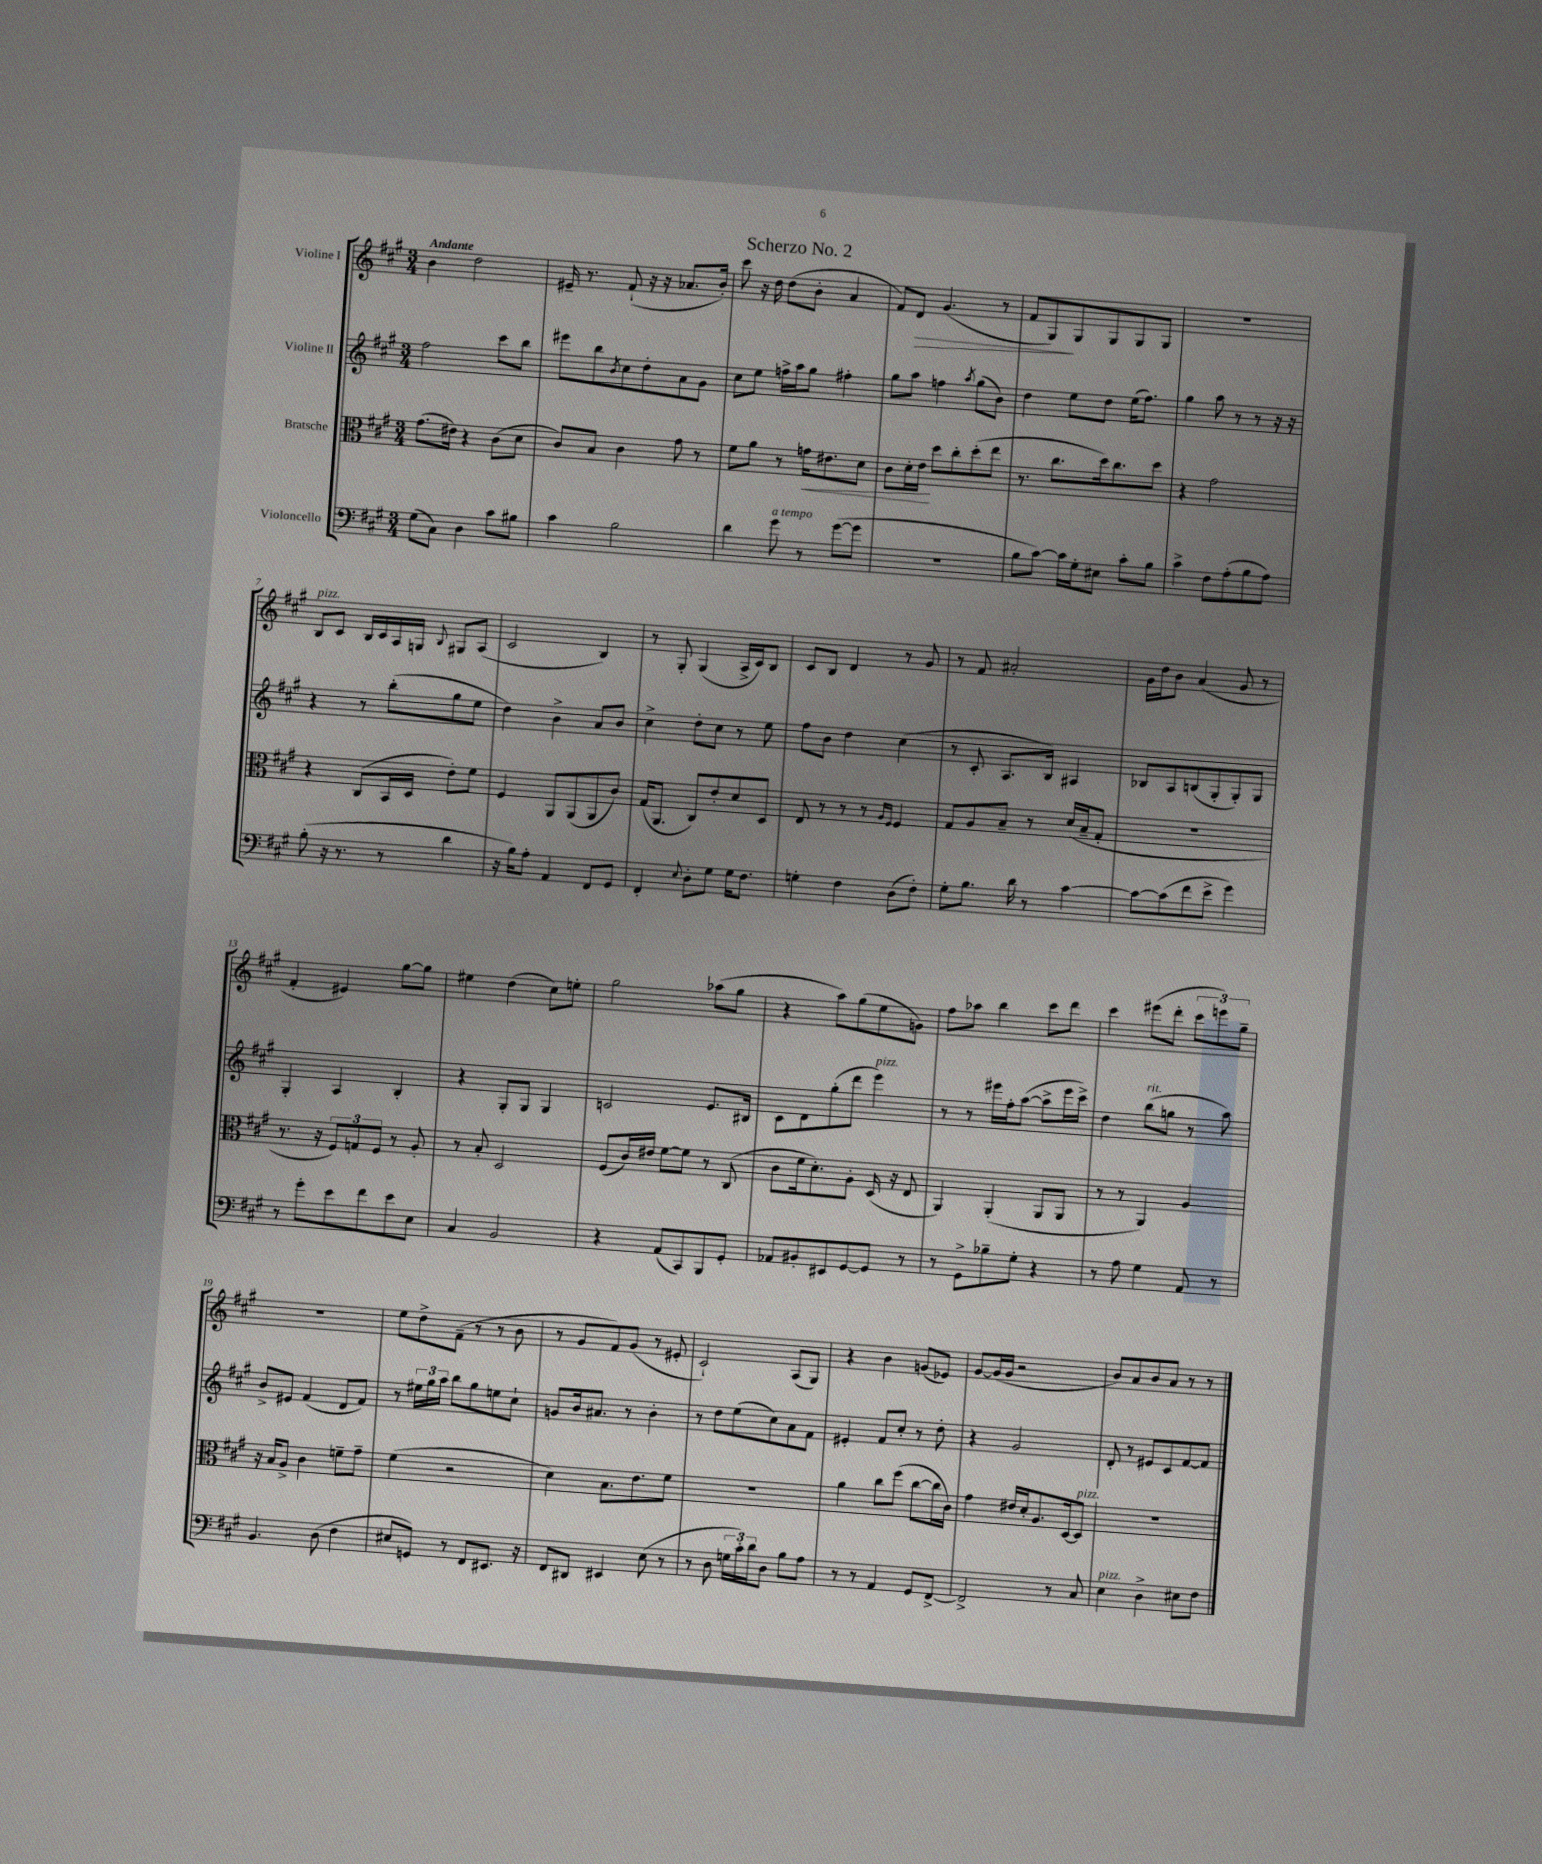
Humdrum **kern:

**kern	**kern	**kern	**kern
*staff4	*staff3	*staff2	*staff1
*clefF4	*clefC3	*clefG2	*clefG2
*k[f#c#g#]	*k[f#c#g#]	*k[f#c#g#]	*k[f#c#g#]
*M3/4	*M3/4	*M3/4	*M3/4
(8G#	(8.g#	2ff#	4b
8C#)	.	.	.
.	16e#)	.	.
4D	4r	.	2dd
8c#	(8c#	8ccc#	.
8B#	8d	8bb	.
=	=	=	=
4c#	8c#)	8eee#	16e#~
.	.	.	8.r
.	8B	8bb	.
.	.	8qb	.
2B	4c#	8cc#	(8f#`
.	.	8dd'	16r
.	.	.	16r
.	8g#	8a	8.a-
.	8r	8g#	.
.	.	.	16b')
=	=	=	=
4d	8f#	8cc#	8ccc#
.	8a	8ee	16r
.	.	.	16dd
8g#	8r	16ff^	(8dd
.	.	16aa	.
8r	16g	8gg#	8b'
.	8.e#	.	.
([8g#	.	4ff#'	4a
8g#]	8d	.	.
=	=	=	=
2.r	8c#	8gg#	8f#)
.	16d'	8aa	8d
.	16e	.	.
.	8dd	4ff	(4.g#
.	8cc#'	.	.
.	.	8qaa	.
.	(8dd'	(8gg#	.
.	8ee	8b)	8r
=	=	=	=
8B	8.r	4dd	8f#
[8c#)	.	.	8G#)
.	8.cc#	.	.
16c#]	.	8ee	8G#
16G#'	.	.	.
8E#	16dd)	8dd	8G#
.	8.cc#	.	.
8c#'	.	(16ee	8G#
.	.	8.ff#)	.
8B	8dd	.	8G#
=	=	=	=
4c#^	4r	4gg#	2.r
8F#	2g#	8aa	.
(8A'	.	8r	.
8B	.	8r	.
8A)	.	16r	.
.	.	16r	.
=	=	=	=
(8B'	4r	4r	8B
16r	.	.	8c#
8.r	.	.	.
.	(8C#	8r	16B
.	.	.	16c#
8r	16BB	(8bb'	16A
.	16D	.	16G
.	.	.	8qqB
4d	8e')	8gg#	8G#
.	8f#	8ee	(8A
=	=	=	=
16r	4F#	4dd)	2c#
16B)	.	.	.
8A'	.	.	.
4AA	8AA	4b^	.
.	(8AA	.	.
8FF#	8AA	8a	4B)
8GG#	8c#)	8b	.
=	=	=	=
4FF#'	(16G#	4cc#^	8r
.	8.AA	.	.
.	.	.	8G#'
8qqE	.	.	.
8D'	8C#)	8dd'	(4G#
8G#	8e'	8cc#	.
16G#	8d	8r	16A^
8.F#	.	.	16c#)
.	8D	8ee	8B
=	=	=	=
4G'	8E	8ff#	8c#
.	8r	8b	8B
4F#	8r	4dd	4d
.	8r	.	.
.	16qqA	.	.
.	16qqF#	.	.
(8D	4F#	(4cc#	8r
8F#')	.	.	8g#
=	=	=	=
8G#'	8G#	8r	8r
8.B	8A	8c#'	8f#
.	8B~	8.A	2a#'
16d	.	.	.
8r	8r	.	.
.	.	16B)	.
[4c#	(16d	4A#	.
.	16B~	.	.
.	8G#'	.	.
=	=	=	=
8c#_	2.r	8B-	16g#
.	.	.	16dd
(8c#]	.	8A	8b
8f#	.	(8B	(4a
8e^	.	8G#'	.
4g#)	.	8G#')	8g#
.	.	8G#	8r
=	=	=	=
8r	8.r	4G#'	4f#'
8g#'	.	.	.
.	16r	.	.
8e	12F#)	4A	4e#)
.	12G	.	.
8f#	.	.	.
.	12F#	.	.
8e	8r	4B'	[8gg#
8E	8A'	.	8gg#]
=	=	=	=
4C#	8r	4r	4ee#
.	8B'	.	.
2BB	2D	8G#'	(4dd
.	.	8G#	.
.	.	4G#	8cc#)
.	.	.	8ee'
=	=	=	=
4r	(8F#	2c	2gg#
.	16c#)	.	.
.	16e#	.	.
(8AA	[8f#	.	.
8CC#)	8f#]	.	.
8BBB	8r	8.e	(8aa-
8GG#'	(8C#	.	8gg#
.	.	16B#	.
=	=	=	=
8AA-	8c#	8c#	4r
8BB#'	16f#	8d	.
.	8.d')	.	.
8EE#	.	(8gg#'	8aa)
[8GG#	8A'	8ddd	(8gg#
8GG#]	(16D	4eee)	8ee
.	16r	.	.
8r	8E	.	8g)
=	=	=	=
8r	4AA)	8r	8ff#
8GG#^	.	8r	8aa-
8B-~	(4AA'	16eee#	4bb
.	.	16ff#'	.
8G#'	.	([8aa	.
4r	8AA	8aa^]	8ccc#
.	8AA	16eee#	8ddd
.	.	16ccc#^)	.
=	=	=	=
8r	8r	4dd	4ccc#
8A	8r	.	.
4G#	4AA)	(8bb	(8eee#
.	.	8gg	8ddd'
8AA	4A	8r	12ccc#
.	.	.	12eee)
8r	.	8aa)	.
.	.	.	12gg#~
=	=	=	=
4.BB	16r	8b^	2.r
.	16B	.	.
.	8A^	8e#	.
.	4c#	(4f#	.
(8D	.	.	.
4F#	8f~	8d	.
.	8g#~	8f#)	.
=	=	=	=
8E#	(4f#	8r	8ee
8GG)	.	24ee#	8dd^
.	.	24gg#	.
.	.	24aa	.
8r	2r	8bb	(8f#~
8FF#	.	8gg#	8r
8.EE#	.	8ee	8r
.	.	8cc#`	8b
16r	.	.	.
=	=	=	=
8FF#	4d)	8g	8r
8DD#	.	16b	8g#
.	.	8.a#	.
4EE#	8.B	.	8f#)
.	.	8r	(8g#
.	8.e	.	.
(8E	.	4b'	8r
8r	8f#	.	8e#'
=	=	=	=
8r	2.r	8r	2c#`)
8D	.	8dd	.
24G	.	(8ee	.
24c#')	.	.	.
24d	.	.	.
8D	.	8cc#)	.
8B	.	8a	(8A
8A	.	8f#	8G#)
=	=	=	=
8r	4a	4e#'	4r
8r	.	.	.
4AA	8cc#	8f#	4b
.	(8ff#	8cc#'	.
8GG#	[8cc#	8r	(8g
[8FF#^	16cc#]	8dd'	8e-)
.	16c#)	.	.
=	=	=	=
2FF#^]	4g#	4r	[8g#
.	.	.	(16g#]
.	.	.	16g#
.	16e#	2g#	2r
.	16d'	.	.
.	8.A	.	.
8r	.	.	.
.	[16D	.	.
8C#	8D]	.	.
=	=	=	=
4E	2.r	8d'	8b)
.	.	8r	8a
4D^	.	8e#	8b
.	.	8c#	8a
8E#	.	[8f#	8r
8F#	.	8f#]	8r
==	==	==	==
*-	*-	*-	*-
